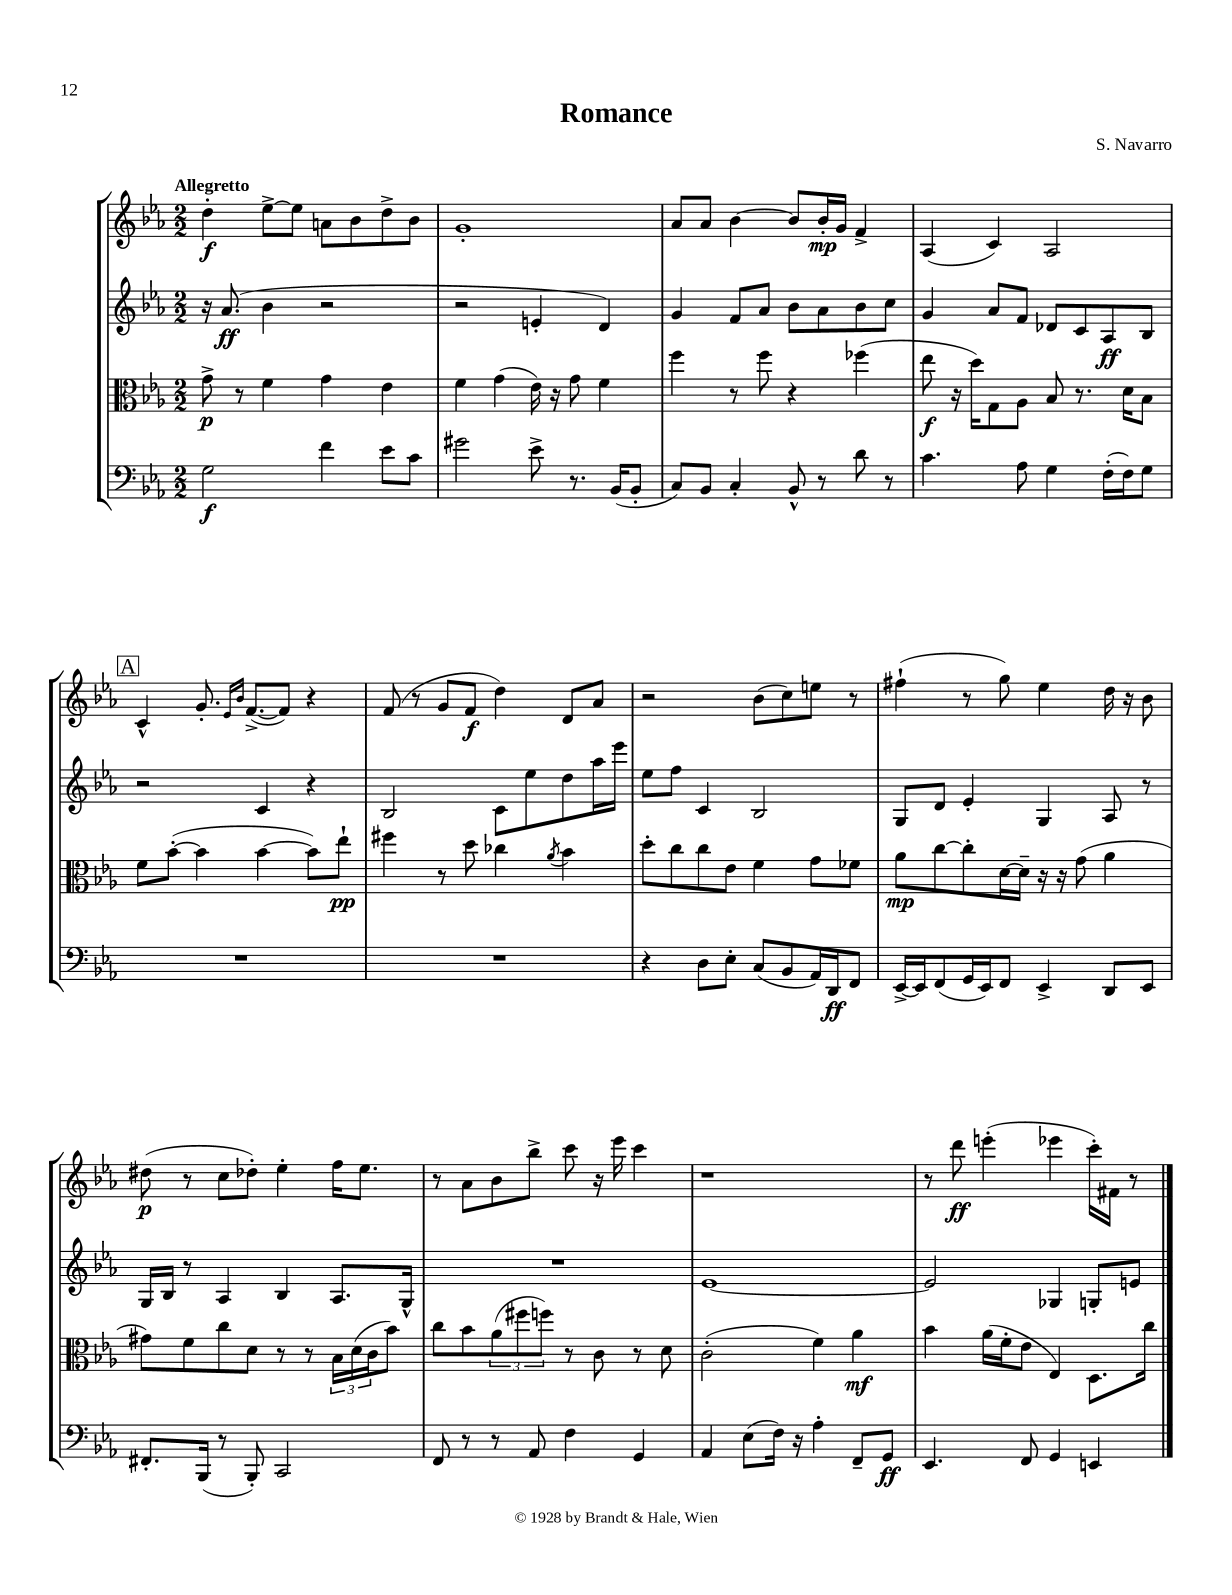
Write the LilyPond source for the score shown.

\header { title = "Romance" composer = "S. Navarro" }
<<
\new StaffGroup <<
\new Staff = "s0" {
    \clef treble \key ees \major \numericTimeSignature \time 2/2 \tempo "Allegretto"
    d''4-.\f ees''8~-> ees''8 a'8 bes'8 d''8-> bes'8 |
    g'1-. |
    aes'8 aes'8 bes'4~ bes'8 bes'16-.\mp g'16 f'4-> |
    aes4( c'4) aes2 |
    \mark \markup { \box "A" } c'4-^ g'8.-. \grace { ees'16 bes'16 } f'8.~->( f'8) r4 |
    f'8( r8 g'8 f'8\f d''4) d'8 aes'8 |
    r2 bes'8( c''8) e''8 r8 |
    fis''4-!( r8 g''8) ees''4 d''16 r16 bes'8 |
    dis''8\p( r8 c''8 des''8-.) ees''4-. f''16 ees''8. |
    r8 aes'8 bes'8 bes''8-> c'''8 r16 ees'''16 c'''4 |
    r1 |
    r8 d'''8\ff e'''4-.( ees'''4 c'''16-.) fis'16 r8 \bar "|." |
}
\new Staff = "s1" {
    \clef treble \key ees \major \numericTimeSignature \time 2/2
    r16 aes'8.\ff( bes'4 r2 |
    r2 e'4-. d'4) |
    g'4 f'8 aes'8 bes'8 aes'8 bes'8 c''8 |
    g'4 aes'8 f'8 des'8 c'8 aes8\ff bes8 |
    \mark \markup { \box "A" } r2 c'4 r4 |
    bes2 c'8 ees''8 d''8 aes''16 ees'''16 |
    ees''8 f''8 c'4 bes2 |
    g8 d'8 ees'4-. g4 aes8 r8 |
    g16 bes16 r8 aes4 bes4 aes8. g16-^ |
    R1 |
    ees'1~ |
    ees'2 ges4 g8-. e'8 \bar "|." |
}
\new Staff = "s2" {
    \clef alto \key ees \major \numericTimeSignature \time 2/2
    g'8->\p r8 f'4 g'4 ees'4 |
    f'4 g'4( ees'16) r16 g'8 f'4 |
    f''4 r8 f''8 r4 fes''4( |
    ees''8\f r16 d''16) g8 aes8 bes8 r8. d'16 bes8 |
    \mark \markup { \box "A" } f'8 bes'8~-.( bes'4 bes'4~ bes'8) ees''8-!\pp |
    fis''4 r8 d''8 ces''4 \acciaccatura { aes'8 } bes'4 |
    d''8-. c''8 c''8 ees'8 f'4 g'8 fes'8 |
    aes'8\mp c''8~ c''8-. d'16~ d'16-- r16 r16 g'8( aes'4 |
    gis'8) f'8 c''8 d'8 r8 r8 \tuplet 3/2 { bes16 d'16( c'16 } bes'8) |
    c''8 bes'8 \tuplet 3/2 { aes'8( fis''8 f''8) } r8 c'8 r8 d'8 |
    c'2-.( f'4) aes'4\mf |
    bes'4 aes'16( f'16-. ees'8 ees4) d8. c''16 \bar "|." |
}
\new Staff = "s3" {
    \clef bass \key ees \major \numericTimeSignature \time 2/2
    g2\f f'4 ees'8 c'8 |
    gis'2 ees'8-> r8. bes,16( bes,8-. |
    c8) bes,8 c4-. bes,8-^ r8 d'8 r8 |
    c'4. aes8 g4 f16-.( f16) g8 |
    \mark \markup { \box "A" } R1 |
    R1 |
    r4 d8 ees8-. c8( bes,8 aes,16) d,16\ff f,8 |
    ees,16~-> ees,16 f,8( g,16 ees,16) f,8 ees,4-> d,8 ees,8 |
    fis,8.-. bes,,16( r8 bes,,8-.) c,2 |
    f,8 r8 r8 aes,8 f4 g,4 |
    aes,4 ees8( f16) r16 aes4-. f,8-- g,8\ff |
    ees,4. f,8 g,4 e,4 \bar "|." |
}
>>
>>
\layout { \context { \Score \remove "Bar_number_engraver" } }
